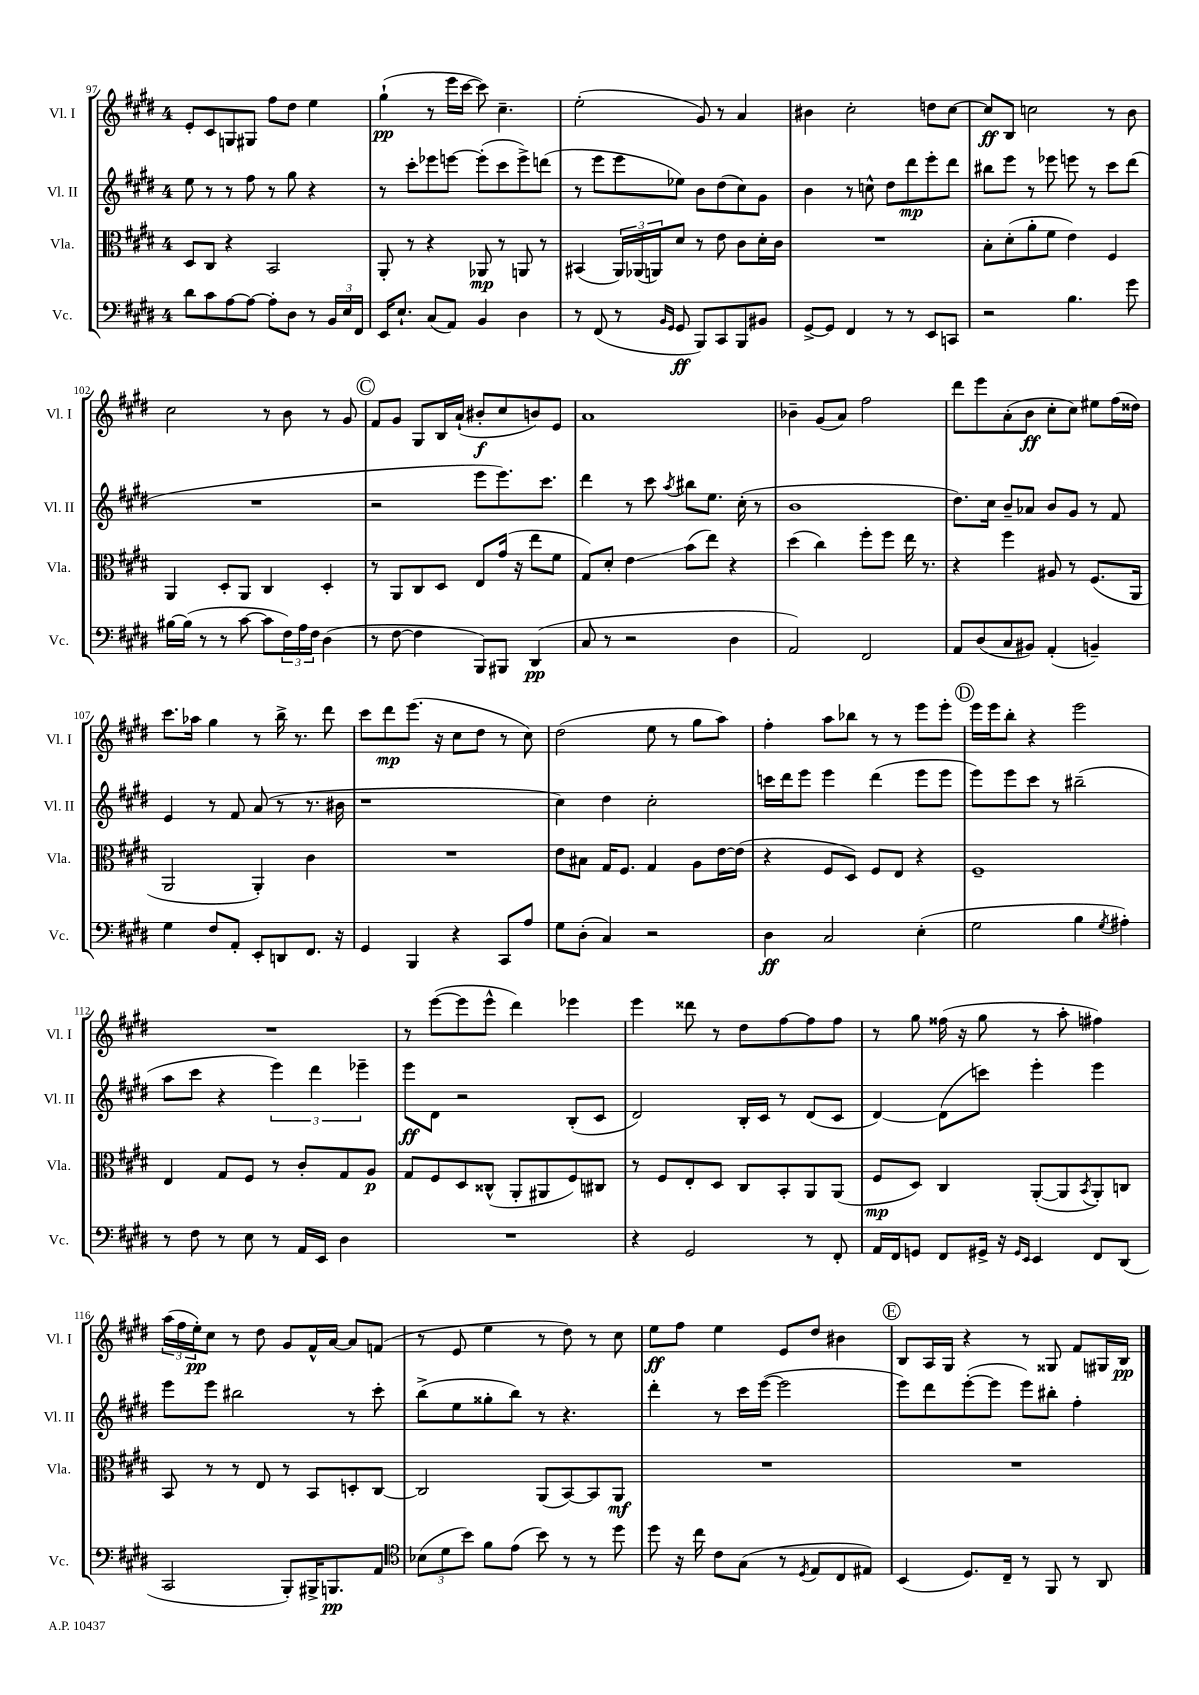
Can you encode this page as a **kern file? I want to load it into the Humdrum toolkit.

**kern	**kern	**kern	**kern
*staff4	*staff3	*staff2	*staff1
*clefF4	*clefC3	*clefG2	*clefG2
*k[f#c#g#d#]	*k[f#c#g#d#]	*k[f#c#g#d#]	*k[f#c#g#d#]
*M4/4	*M4/4	*M4/4	*M4/4
8d#\L	8D#/L	8ee\	8e'/L
8c#\	8C#/J	8r	8c#/
[8A\	4r	8r	8G/
8A\_J	.	8ff#\	8G#/J
8A'\]L	2BB/	8r	8ff#\L
8D#\J	.	8gg#\	8dd#\J
8r	.	4r	4ee\
24BB/LL	.	.	.
24E/	.	.	.
24FF#/JJ	.	.	.
=	=	=	=
16EE/LK	8AA'/	8r	(4gg#`\
8.E`/J	.	.	.
.	8r	8ccc#'\L	.
(8C#/L	4r	8eee-\	8r
8AA/J)	.	[8eee\J	16eee\LL
.	.	.	[16ccc#\JJ
4BB/	8AA-/	(8eee'\]L	8ccc#\])
.	8r	8ccc#\	4.cc#~\
4D#\	8AA/	8eee^\)	.
.	8r	(8ddd\J	.
=	=	=	=
8r	(4BB#/	8r	(2ee'\
(8FF#/	.	8eee\L	.
8r	24AA/LL)	8eee\	.
.	(24AA-/	.	.
.	24AA/J)	.	.
16qqBB/LL	.	.	.
16qqGG#/JJ	.	.	.
8GG#/	8d#/J	8ee-\J)	.
8BBB/L)	8r	8b\L	8g#/)
8CC#/	8e\	(8dd#\	8r
8BBB/	8c#\L	8cc#\)	4a/
8BB#/J	16d#'\L	8g#\J	.
.	16c#\JJ	.	.
=	=	=	=
[8GG#^/L	1r	4b\	4b#\
8GG#/]J	.	.	.
4FF#/	.	8r	2cc#'\
.	.	8cc^^\	.
8r	.	8dd#\L	.
8r	.	8ddd#\	.
8EE/L	.	8eee'\	8dd\L
8CC/J	.	8ddd#\J	[8cc#\J
=	=	=	=
2r	8B'\L	8bb#\L	8cc#/]L
.	(8d#'\	8eee\J	8B/J
.	8a'\	8r	2cc\
.	8f#\J	8eee-\	.
4.B\	4e\)	8eee\	.
.	.	8r	.
.	4F#/	8ccc#\L	8r
8g#\	.	(8ddd#\J	8b\
=	=	=	=
[16B#\LL	4AA/	1r	2cc#\
(16B#\]JJ	.	.	.
8r	.	.	.
8r	8D#'/L	.	.
[8c#\	8AA/J	.	.
8c#\]L	4C#/	.	8r
24F#\L)	.	.	8b\
24A\	.	.	.
24F#\JJ	.	.	.
(4D#\	4D#'/	.	8r
.	.	.	8g#/
=	=	=	=
8r	8r	2r	8f#/L
[8F#\	8AA/L	.	8g#/J
4F#\]	8C#/	.	8G#/L
.	8D#/J	.	16B/L
.	.	.	(16a`/JJ
8BBB/L)	8E/L	8eee\L	8b#'/L
8BBB#/J	(16g#/Jk	8.eee\)	8cc#/
.	16r	.	.
(4DD#/	8ee\L	.	8b/)
.	.	8.ccc#\J	.
.	8f#\J	.	8e/J
=	=	=	=
8C#/	8G#/L)	4ddd#\	1a
8r	8d#'/J	.	.
2r	4e\	8r	.
.	.	8ccc#\	.
.	.	8qaa/	.
.	(8b\L	8bb#\L	.
.	8ee\J)	8.ee\J	.
4D#\	4r	.	.
.	.	(16cc#'\	.
.	.	8r	.
=	=	=	=
2AA/)	(4dd#\	1b	4b-~\
.	4cc#\)	.	(8g#/L
.	.	.	8a/J)
2FF#/	8ff#'\L	.	2ff#\
.	8ff#\J	.	.
.	16ee\	.	.
.	8.r	.	.
=	=	=	=
8AA/L	4r	8.dd#\L)	8ddd#\L
(8D#/	.	.	8eee\
.	.	16cc#\Jk	.
8C#/	4ff#\	8b~/L	(8a'\
8BB#/J)	.	8a-/J	8b\J
(4AA'/	8A#/	8b/L	8cc#'\L
.	8r	8g#/J	8cc#\J)
4BB~/)	(8.F#/L	8r	8ee#\L
.	.	8f#/	(16ff#\L
.	16AA/Jk	.	16dd##\JJ)
=	=	=	=
4G#\	2AA/	4e/	8.ccc#\L
.	.	.	16aa-\Jk
8F#/L	.	8r	4gg#\
8AA'/J	.	8f#/	.
8EE'/L	4AA'/)	(8a/	8r
8DD/	.	8r	16bb^\
.	.	.	8.r
8.FF#/J	4c#\	8.r	.
.	.	.	8ddd#\
16r	.	16b#\	.
=	=	=	=
4GG#/	1r	1r	8ccc#\L
.	.	.	8ddd#\
4BBB/	.	.	(8.eee\J
.	.	.	16r
4r	.	.	8cc#\L
.	.	.	8dd#\J
8CC#/L	.	.	8r
8A/J	.	.	8cc#\)
=	=	=	=
8G#\L	8e\L	4cc#\)	(2dd#\
(8D#'\J	8B#\J	.	.
4C#/)	16G#/LK	4dd#\	.
.	8.F#/J	.	.
2r	4G#/	2cc#'\	8ee\
.	.	.	8r
.	8A\L	.	8gg#\L
.	[16e\L	.	8aa\J)
.	(16e\]JJ	.	.
=	=	=	=
4D#\	4r	16ccc\LL	4ff#'\
.	.	16ddd#\J	.
.	.	8eee\J	.
2C#/	8F#/L	4eee\	8aa\L
.	8D#/J)	.	8bb-\J
.	8F#/L	(4ddd#\	8r
.	8E/J	.	8r
(4E'\	4r	8eee\L	8eee\L
.	.	8eee\J	8eee'\J
=	=	=	=
2G#\	1F#~	8eee\L)	16eee\LL
.	.	.	16eee\J
.	.	8eee\	8bb'\J
.	.	8ccc#\J	4r
.	.	8r	.
4B\	.	(2bb#~\	2eee\
8qG#/	.	.	.
4A#'\)	.	.	.
=	=	=	=
8r	4E/	8aa\L	1r
8F#\	.	8ccc#\J	.
8r	8G#/L	4r	.
8E\	8F#/J	.	.
8r	8r	6eee\)	.
16AA/LL	8c#'/L	.	.
.	.	6ddd#\	.
16EE/JJ	.	.	.
4D#\	8G#/	.	.
.	.	6eee-~\	.
.	8A/J	.	.
=	=	=	=
1r	8G#/L	8eee\L	8r
.	8F#/	8d#\J	([8eee\L
.	8D#/	2r	8eee\]
.	(8C##^^/J	.	8eee^^\J
.	8AA'/L	.	4ddd#\)
.	8AA#/	.	.
.	8F#/)	(8B'/L	4eee-\
.	8C#/J	8c#/J	.
=	=	=	=
4r	8r	2d#/)	4eee\
.	8F#/L	.	.
2GG#/	8E'/	.	8ddd##\
.	8D#/J	.	8r
.	8C#/L	16B'/LL	8dd#\L
.	.	16c#/JJ	.
.	8BB'/	8r	[8ff#\
8r	8AA/	(8d#/L	8ff#\]
8FF#'/	(8AA/J	8c#/J	8ff#\J
=	=	=	=
16AA/LL	8F#/L	[4d#/)	8r
16FF#/J	.	.	.
8GG/J	8D#/J)	.	8gg#\
8FF#/L	4C#/	(8d#\]L	(16ff##\
.	.	.	16r
16GG#^/Jk	.	8ccc\J)	8gg#\
16r	.	.	.
16qqGG#/LL	.	.	.
16qqEE/JJ	.	.	.
4EE/	([8AA'/L	4eee'\	8r
.	8AA/]	.	8aa'\
.	8qBB/	.	.
8FF#/L	8AA'/)	4eee\	4ff#\)
(8DD#/J	8C/J	.	.
=	=	=	=
2CC#/	8BB/	8eee\L	(24aa\LL
.	.	.	24ff#\
.	.	.	24ee'\J)
.	8r	8eee\J	8cc#\J
.	8r	2bb#\	8r
.	8E/	.	8dd#\
8BBB'/L)	8r	.	8g#/L
16BBB#^/K	8BB/L	.	16f#^^/L
8.BBB/	.	.	[16a/JJ
.	8D'/	8r	8a/]L
8AA/J	[8C#/J	8ccc#'\	(8f/J
=	=	=	=
*clefC4	*	*	*
(12B-\L	2C#/]	(8bb^\L	8r
12d#\	.	.	.
.	.	8ee\	8e/
12b\J)	.	.	.
8f#\L	.	8gg##'\	4ee\
(8e\J	.	8bb\J)	.
8b\)	(8AA/L	8r	8r
8r	[8BB/)	4.r	8dd#\)
8r	8BB/]	.	8r
8dd#\	8AA/J	.	8cc#\
=	=	=	=
8dd#\	1r	4ddd#'\	8ee\L
16r	.	.	8ff#\J
16cc#\	.	.	.
8c#\L	.	8r	4ee\
(8G#\J	.	16ccc#\LL	.
.	.	([16eee\JJ	.
8r	.	2eee\]	8e/L
8qD#/	.	.	.
8E/L	.	.	8dd#/J
8C#/	.	.	4b#\
8E#/J)	.	.	.
=	=	=	=
(4BB/	1r	8eee\L)	8B/L
.	.	8ddd#\	16A/L
.	.	.	16G#/JJ
8.D#/L)	.	([8eee'\	4r
.	.	8eee\]J	.
16C#~/Jk	.	.	.
8r	.	8eee\L)	8r
8FF#/	.	8bb#'\J	8G##/
8r	.	4ff#'\	8f#/L
8AA/	.	.	16G#/L
.	.	.	16B/JJ
==	==	==	==
*-	*-	*-	*-
